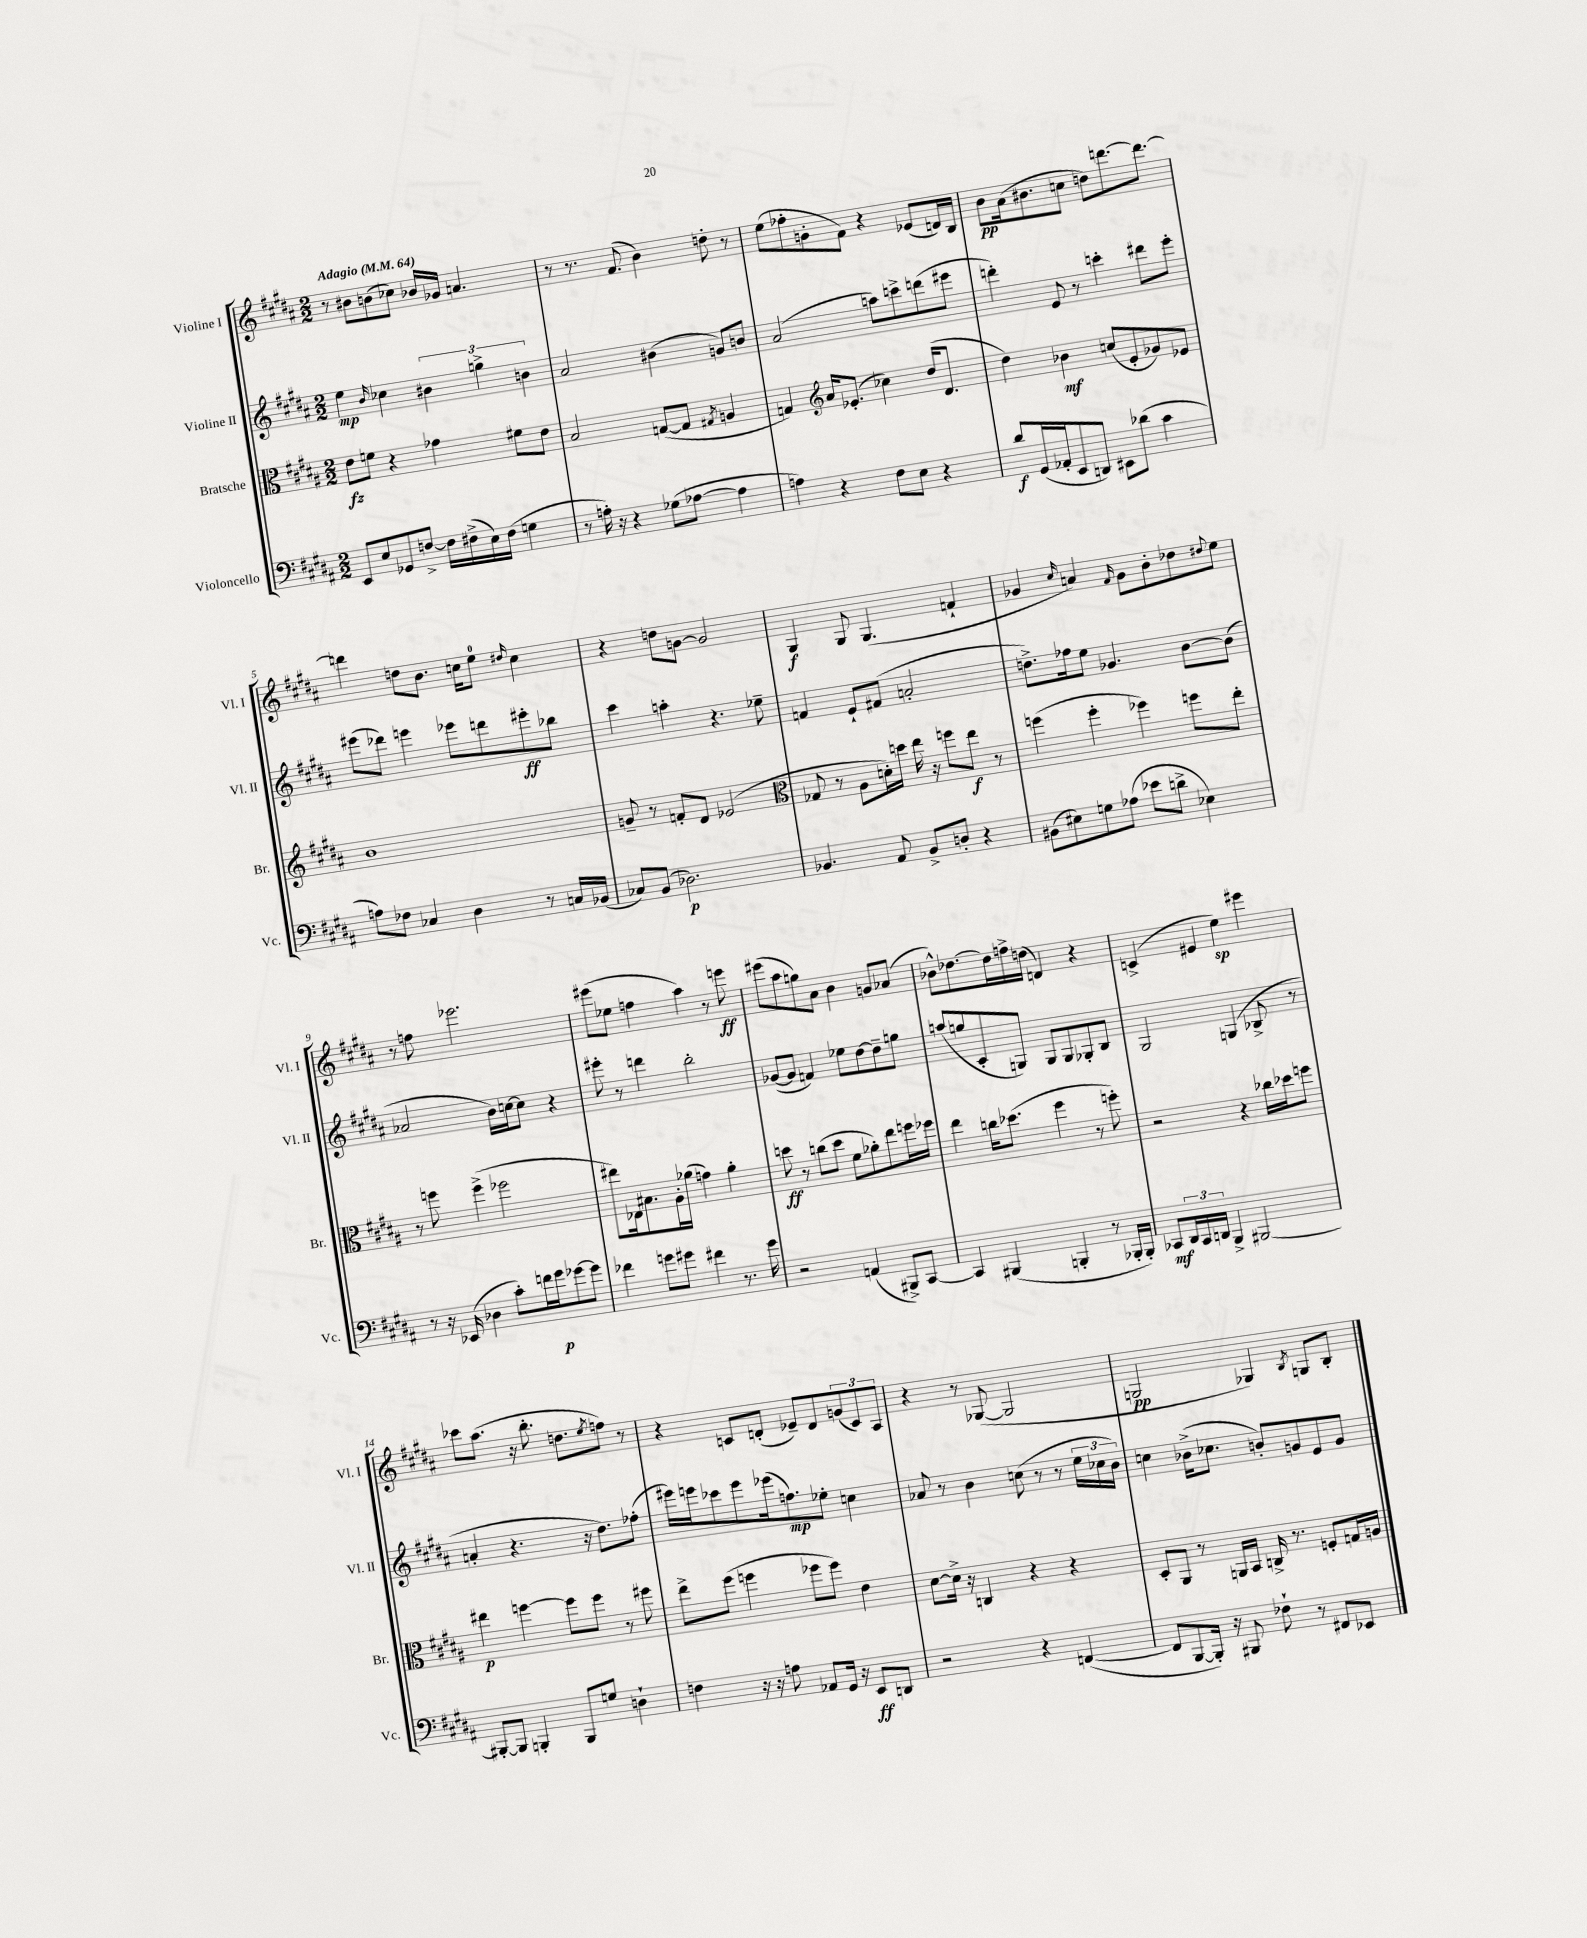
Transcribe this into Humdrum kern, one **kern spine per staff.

**kern	**kern	**kern	**kern
*staff4	*staff3	*staff2	*staff1
*clefF4	*clefC3	*clefG2	*clefG2
*k[f#c#g#d#a#]	*k[f#c#g#d#a#]	*k[f#c#g#d#a#]	*k[f#c#g#d#a#]
*M2/2	*M2/2	*M2/2	*M2/2
*MM64	*MM64	*MM64	*MM64
8EE/L	8e\L	4ee\	8r
8E/	8f\J	.	8b#\L
.	.	16qqb/	.
8GG-/	4r	4cc-\	(8b\
[8F^/J	.	.	8cc-\J)
16F\]LL	4g-\	6b#\	16b-/LL
(16F#^\	.	.	16g-/JJ
16E\)	.	.	4.a/
.	.	6gg^\	.
(16F#\JJ	.	.	.
4G\	8f#\L	.	.
.	.	6b\	.
.	8e\J	.	.
=	=	=	=
8r	2B/	2a#/	8r
16A'\)	.	.	8.r
16r	.	.	.
4r	.	.	.
.	.	.	(8.f#/
(8G-\L	([8G/L	(4b#\	4b\)
[8A-\J	8G/]J	.	.
.	8qG#/	.	.
4A-\]	4A/	8g/L)	8dd'\
.	.	8b/J	8r
=	=	=	=
4A\)	4G/)	(2a#/	(8ee\L
.	.	.	8ff-'\
*	*clefG2	*	*
4r	16a#/LK	.	8g'\
.	(8.e-'/J	.	.
.	.	.	8f#\J)
8F#\L	4cc-\)	8aa\L)	4r
8E\J	.	8ccc^\	.
4r	(16dd#/LK	(8ddd\	(8e-/L
.	8.d#/J	.	.
.	.	8eee#\J	16d/L)
.	.	.	16B/JJ
=	=	=	=
8d#/L	4dd#\)	4ddd'\)	8b\L
(16GG#/L	.	.	(16a#\k
16AA-'/J	.	.	8.b#\
8EE/	4b-\	8e/	.
8DD/J)	.	8r	8cc\J
8EE#\L	(8cc/L	4ccc'\	8dd\L)
(8d-\J	8e'/	.	[8.ddd\
4c#\	8g-/)	8ddd#\L	.
.	.	.	8.ddd\_J
.	8e-/J	8eee'\J	.
=	=	=	=
8A\L)	1b	(8eee#\L	4ddd\]
8F-\J	.	8ddd-\J)	.
4C-/	.	4eee\	8dd\L
.	.	.	8.b\J
4D#\	.	8eee-\L	.
.	.	.	16cc\LK
.	.	8ddd\	8ee\J
.	.	.	16qqdd#/
8r	.	8eee#'\	4cc\
16C/LL	.	8bb-\J	.
(16BB-/JJ	.	.	.
=	=	=	=
8C-/L)	8g~/	4ccc#\	4r
(8BB/J	8r	.	.
2.D-\)	8f'/L	4aa'\	8dd\L
.	8d#/J	.	[8g\J
.	(2e-/	4.r	2g/]
.	.	8ee-~\	.
=	=	=	=
*	*clefC3	*	*
4.BB-/	8G-/	4f/	4G#/
.	8r	.	.
.	8A#\L	8e`/L	8G#/
8AA#/	16d'\L)	(8f#/J	(4.G#/
.	16dd\JJ	.	.
8BB-^/L	16ee\	2a'/	.
.	16r	.	.
8D'/J	8ff\L	.	.
4r	8ee\J	.	4f`/
.	8r	.	.
=	=	=	=
(8BB#\L	(4ff\	8.dd^\L)	4g-/
8E#\)	.	.	.
.	.	16ff-\k	.
.	.	.	16qqcc#/
8G\	4ff'\	8ee\J	4a/)
(8A-\J	.	4.g-/	.
.	.	.	16qqf#/
8e-\L	4ff-\)	.	8g-\L
8d^\J	.	.	8b'\
4E-\)	8ff\L	[8b\L	8dd-\
.	.	.	8qqdd#/
.	8ee'\J	(8b\]J	8ee\J
=	=	=	=
8r	8r	2a-/	8r
16r	8ff\	.	8ff\
(16EE-/	.	.	.
4D-\	(4ff^\	.	2.eee-\
8c#'\L)	2ff-\	16b\LL)	.
.	.	[16cc\J	.
16f\L	.	8cc\]J	.
16g#\J	.	.	.
[8g-\	.	4r	.
8g-\]J	.	.	.
=	=	=	=
4f-\	8ee#\L)	8eee#'\	(8eee#\L
.	16E-\k	8r	8ee-\J
.	8.B#\	.	.
8g\L	.	4ddd\	4ff\
8g#\J	16A#'\L	.	.
.	(16a-\JJ	.	.
4f#\	4g\)	2bb'\	4aa#\)
8.r	4a-'\	.	8r
.	.	.	8eee\
16g#\	.	.	.
=	=	=	=
2r	8dd\	([8g-/L	(8eee#\L
.	8r	8g-/]J	8aa#\
.	(8cc\L	4f/)	8gg\)
.	8dd\J	.	8a#\J
(4AA/	8f#\L	8ee-\L	4b\
.	8a-'\)	[8dd#\	.
8BBB#^/L)	8ee\	8dd#~\]	8g/L
[8CC#/J	16ff\L	8gg\J	(8a-/J
.	16ff-\JJ	.	.
=	=	=	=
4CC#/]	4ee\	(8aa/L	8b-^^\L)
.	.	8gg/	[8.dd-\
(4BBB#/	16cc\LK	8c#'/	.
.	(8.dd-\J	.	16dd-\]L
.	.	8G/J)	16ff^\
.	.	.	(16dd\JJ
4BBB'/	4ff#\	8G/L	4d/)
.	.	8G/	.
8r	8r	8G-'/	4r
16BBB-'/LL	8ff'\)	8B/J	.
16BBB-'/JJ)	.	.	.
=	=	=	=
8CC-/L	2r	2G#/	(4c^/
24DD#/L	.	.	.
24CC-/	.	.	.
24DD/JJ	.	.	.
4BBB^/	.	.	4e#/
[2BBB#/	4r	(4G/	4ee\)
.	16cc-\LL	8B-^/	4eee#\
.	16dd-\J	.	.
.	8ff\J	8r	.
=	=	=	=
8BBB#'/_L	4ee#\	4a'/	8ccc-\L
8BBB#/]J	.	.	(8.aa#\J
4BBB'/	[4ff\	4.r	.
.	.	.	16r
.	.	.	8.bb'\
8BBB/L	8ff\]L	.	.
.	.	.	8.dd\L
8G/J	8ff\J	16r	.
.	.	8.dd#\L)	.
.	.	.	8qee/
4D`\	8r	.	8ff\J)
.	8ff#\	(8ff-'\J	8r
=	=	=	=
4F\	8ee^\L	16eee#\LL)	4r
.	.	16eee\J	.
.	(8ff#\J	8ccc-\	.
16r	4ff\	8eee\	8c/L
16r	.	.	.
8A\	.	(16eee-\k	(8d'/J
.	.	8.ff\)	.
8AA-/L	8ff-\L	.	8e-~/L)
16GG#/Jk	8ff-\J)	8ee-'\J	8d/
16r	.	.	.
8EE/L	4e\	4cc\	(12g/
.	.	.	12c/)
8DD/J	.	.	.
.	.	.	12A#/J
=	=	=	=
2r	[8d#\L	8a-/	4r
.	16d#^\]Jk	8r	.
.	16r	.	.
.	4C/	4b\	8r
.	.	.	([8G-/
4r	4r	(8cc\	2G-/]
.	.	8r	.
([4FF/	4r	8r	.
.	.	24ee\LL	.
.	.	24cc-\	.
.	.	24b\JJ)	.
=	=	=	=
8FF/]L	8D#'/L	4cc\	2G/
[8BBB/	8AA#/J	.	.
16BBB'/]Jk)	8r	(16b-^\LK	.
16r	.	8.cc-\J	.
8BBB#/	16AA/LL	.	.
.	16BB/JJ	.	.
8F-`\	16C^/	8b'/L)	4G-/)
.	8.r	.	.
8r	.	8g/	.
.	.	.	8qB/
8FF#/L	8F'/L	8e/	8G/L
8EE-/J	16G/L	8g/J	8B'/J
.	16A/JJ	.	.
==	==	==	==
*-	*-	*-	*-
